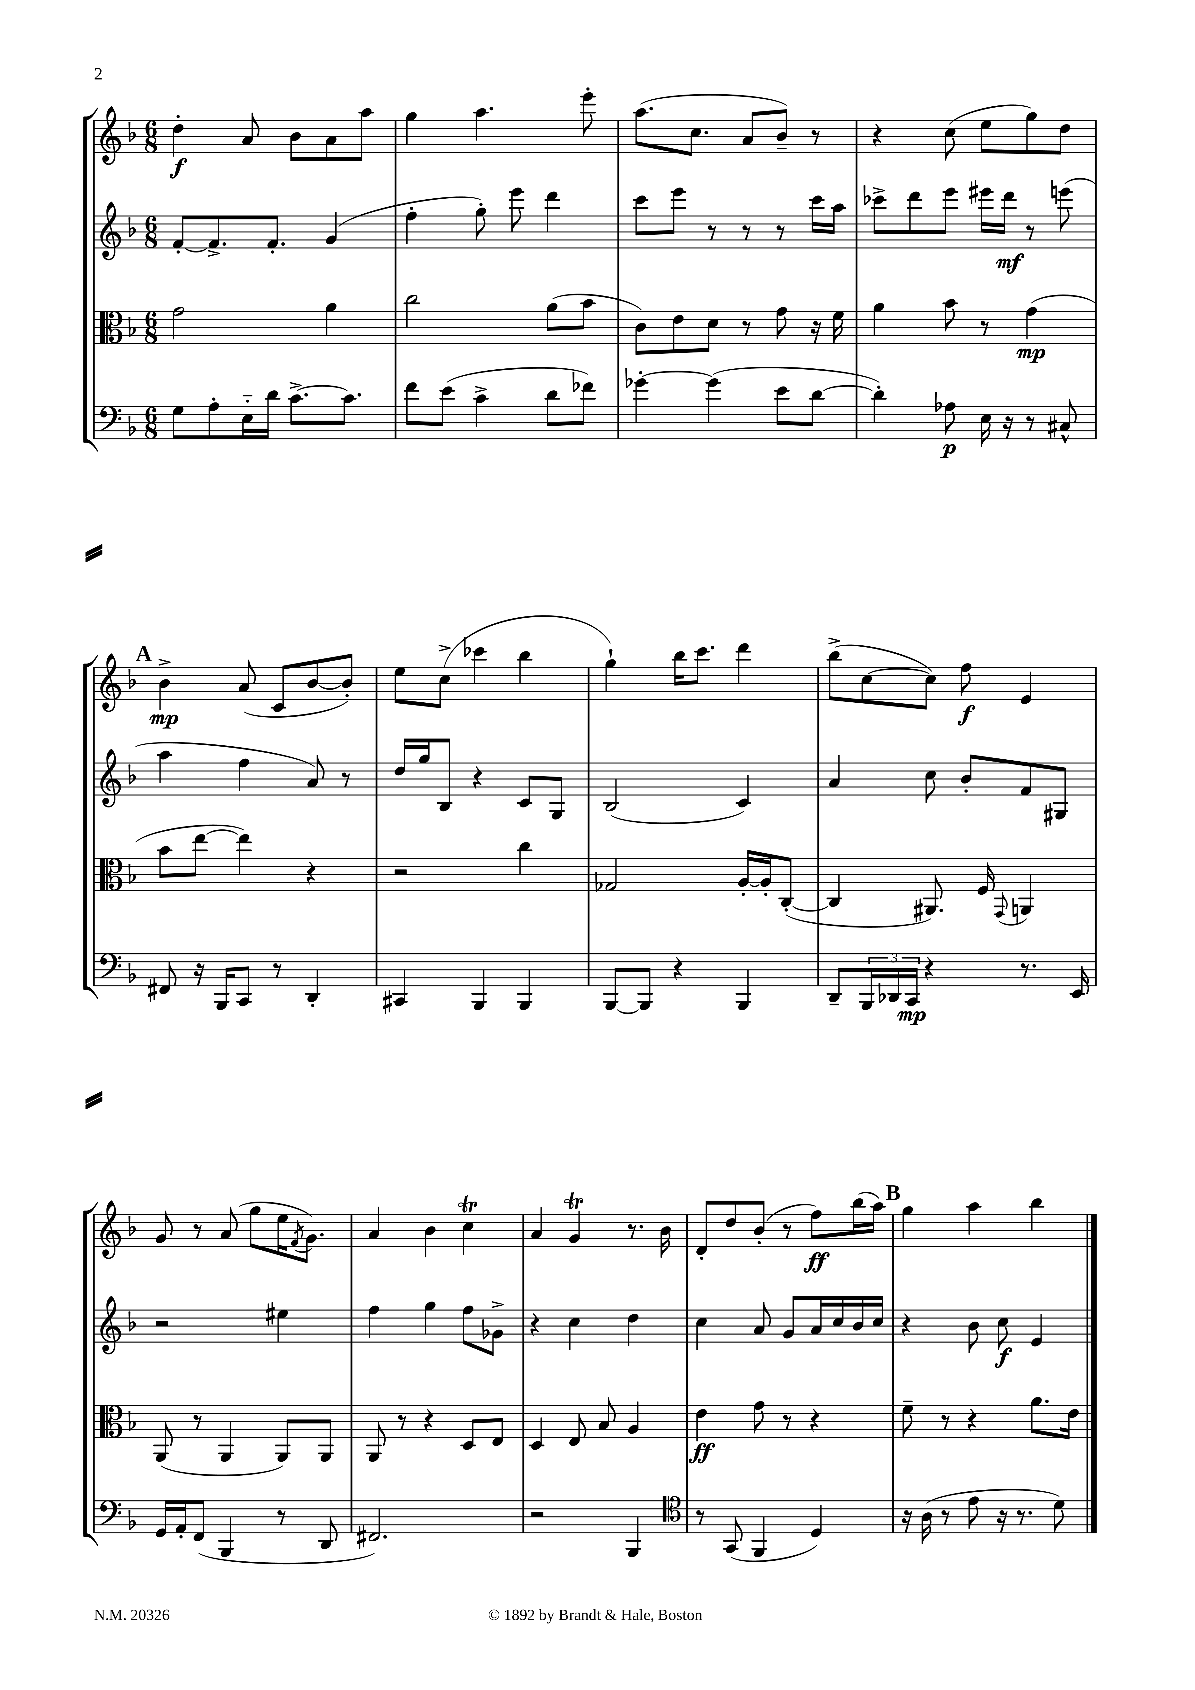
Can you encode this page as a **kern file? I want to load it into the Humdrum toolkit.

**kern	**dynam	**kern	**dynam	**kern	**dynam	**kern	**dynam
*part4	*part4	*part3	*part3	*part2	*part2	*part1	*part1
*staff4	*staff4	*staff3	*staff3	*staff2	*staff2	*staff1	*staff1
*clefF4	*	*clefC3	*	*clefG2	*	*clefG2	*
*k[b-]	*	*k[b-]	*	*k[b-]	*	*k[b-]	*
*M6/8	*	*M6/8	*	*M6/8	*	*M6/8	*
=1	=1	=1	=1	=1	=1	=1	=1
8G\L	.	2g\	.	[8f'/L	.	4dd'\	f
8A'\	.	.	.	8.f^/]	.	.	.
16E\L	.	.	.	.	.	8a/	.
16d\JJ	.	.	.	8.f'/J	.	.	.
[8.c^\L	.	.	.	.	.	8b-\L	.
.	.	4a\	.	(4g/	.	8a\	.
8.c\J]	.	.	.	.	.	.	.
.	.	.	.	.	.	8aa\J	.
=2	=2	=2	=2	=2	=2	=2	=2
8f\L	.	2cc\	.	4ff'\	.	4gg\	.
(8e\J	.	.	.	.	.	.	.
4c^\	.	.	.	8gg'\)	.	4.aa\	.
.	.	.	.	8eee\	.	.	.
8d\L	.	(8a\L	.	4ddd\	.	.	.
8f-X\J)	.	8b-\J	.	.	.	8eee'\	.
=3	=3	=3	=3	=3	=3	=3	=3
[4g-X'\	.	8c\L)	.	8ccc\L	.	(8.aa\L	.
.	.	8e\	.	8eee\J	.	.	.
.	.	.	.	.	.	8.cc\J	.
(4g-\]	.	8d\J	.	8r	.	.	.
.	.	8r	.	8r	.	8a/L	.
8e\L	.	8g\	.	8r	.	8b-~/J)	.
[8d\J	.	16r	.	16ccc\LL	.	8r	.
.	.	16f\	.	16aa\JJ	.	.	.
=4	=4	=4	=4	=4	=4	=4	=4
4d'\])	.	4a\	.	8ccc-X^\L	.	4r	.
.	.	.	.	8ddd\	.	.	.
8A-X\	p	8b-\	.	8eee\J	.	(8cc\	.
16E\	.	8r	.	16eee#X\LL	.	8ee\L	.
16r	.	.	.	16ddd\JJ	mf	.	.
8r	.	(4g\	mp	8r	.	8gg\)	.
8C#X^^/	.	.	.	(8eeen\	.	8dd\J	.
!!LO:LB:g=z
!!LO:REH:place=s1:t=A
=5	=5	=5	=5	=5	=5	=5	=5
8FF#X/	.	8b-\L	.	4aa\	.	4b-^\	mp
16r	.	[8ee\J	.	.	.	.	.
16BBB-/KL	.	.	.	.	.	.	.
8CC/J	.	4ee\])	.	4ff\	.	(8a/	.
8r	.	.	.	.	.	8c/L	.
4DD'/	.	4r	.	8a/)	.	[8b-/	.
.	.	.	.	8r	.	8b-'/J])	.
=6	=6	=6	=6	=6	=6	=6	=6
4CC#X/	.	2r	.	16dd/LL	.	8ee\L	.
.	.	.	.	16gg/J	.	.	.
.	.	.	.	8B-/J	.	(8cc^\J	.
4BBB-/	.	.	.	4r	.	4ccc-X\	.
4BBB-/	.	4cc\	.	8c/L	.	4bb-\	.
.	.	.	.	8G/J	.	.	.
=7	=7	=7	=7	=7	=7	=7	=7
[8BBB-/L	.	2G-X/	.	(2B-/	.	4gg`\)	.
8BBB-/J]	.	.	.	.	.	.	.
4r	.	.	.	.	.	16bb-\KL	.
.	.	.	.	.	.	8.ccc\J	.
4BBB-/	.	[16A'/LL	.	4c/)	.	4ddd\	.
.	.	16A'/J]	.	.	.	.	.
.	.	([8C'/J	.	.	.	.	.
=8	=8	=8	=8	=8	=8	=8	=8
8DD~/L	.	4C/]	.	4a/	.	(8bb-^\L	.
24BBB-/L	.	.	.	.	.	[8cc\	.
24DD-X/	.	.	.	.	.	.	.
24CC/JJ	mp	.	.	.	.	.	.
4r	.	8.AA#X/)	.	8cc\	.	8cc\J])	.
.	.	.	.	8b-'/L	.	8ff\	f
.	.	16F/	.	.	.	.	.
.	.	8qqGG/	.	.	.	.	.
8.r	.	4AAn/	.	8f/	.	4e/	.
.	.	.	.	8G#X/J	.	.	.
16EE/	.	.	.	.	.	.	.
!!LO:LB:g=z
=9	=9	=9	=9	=9	=9	=9	=9
16GG/LL	.	(8AA/	.	2r	.	8g/	.
16AA'/J	.	.	.	.	.	.	.
(8FF/J	.	8r	.	.	.	8r	.
4BBB-/	.	4AA/	.	.	.	(8a/	.
.	.	.	.	.	.	8gg\L	.
8r	.	8AA/L)	.	4ee#X\	.	16ee\K	.
.	.	.	.	.	.	8qf/	.
.	.	.	.	.	.	8.g\J)	.
8DD/	.	8AA/J	.	.	.	.	.
=10	=10	=10	=10	=10	=10	=10	=10
2.FF#X/)	.	8AA/	.	4ff\	.	4a/	.
.	.	8r	.	.	.	.	.
.	.	4r	.	4gg\	.	4b-\	.
.	.	8D/L	.	8ff\L	.	4ccT\	.
.	.	8E/J	.	8g-X^\J	.	.	.
=11	=11	=11	=11	=11	=11	=11	=11
2r	.	4D/	.	4r	.	4a/	.
.	.	8E/	.	4cc\	.	4gT/	.
.	.	8B-/	.	.	.	.	.
4BBB-/	.	4A/	.	4dd\	.	8.r	.
.	.	.	.	.	.	16b-\	.
=12	=12	=12	=12	=12	=12	=12	=12
*clefC4	*	*	*	*	*	*	*
8r	.	4e\	ff	4cc\	.	8d'/L	.
(8GG/	.	.	.	.	.	8dd/	.
4FF/	.	8g\	.	8a/	.	(8b-'/J	.
.	.	8r	.	8g/L	.	8r	.
4D/)	.	4r	.	16a/L	.	8ff\L)	ff
.	.	.	.	16cc/	.	.	.
.	.	.	.	16b-/	.	(16bb-\L	.
.	.	.	.	16cc/JJ	.	16aa\JJ)	.
!!LO:REH:place=s1:t=B
=13	=13	=13	=13	=13	=13	=13	=13
16r	.	8f~\	.	4r	.	4gg\	.
(16A\	.	.	.	.	.	.	.
8r	.	8r	.	.	.	.	.
8e\	.	4r	.	8b-\	.	4aa\	.
16r	.	.	.	8cc\	f	.	.
8.r	.	.	.	.	.	.	.
.	.	8.a\L	.	4e/	.	4bb-\	.
8d\)	.	.	.	.	.	.	.
.	.	16e\Jk	.	.	.	.	.
==	==	==	==	==	==	==	==
*-	*-	*-	*-	*-	*-	*-	*-
